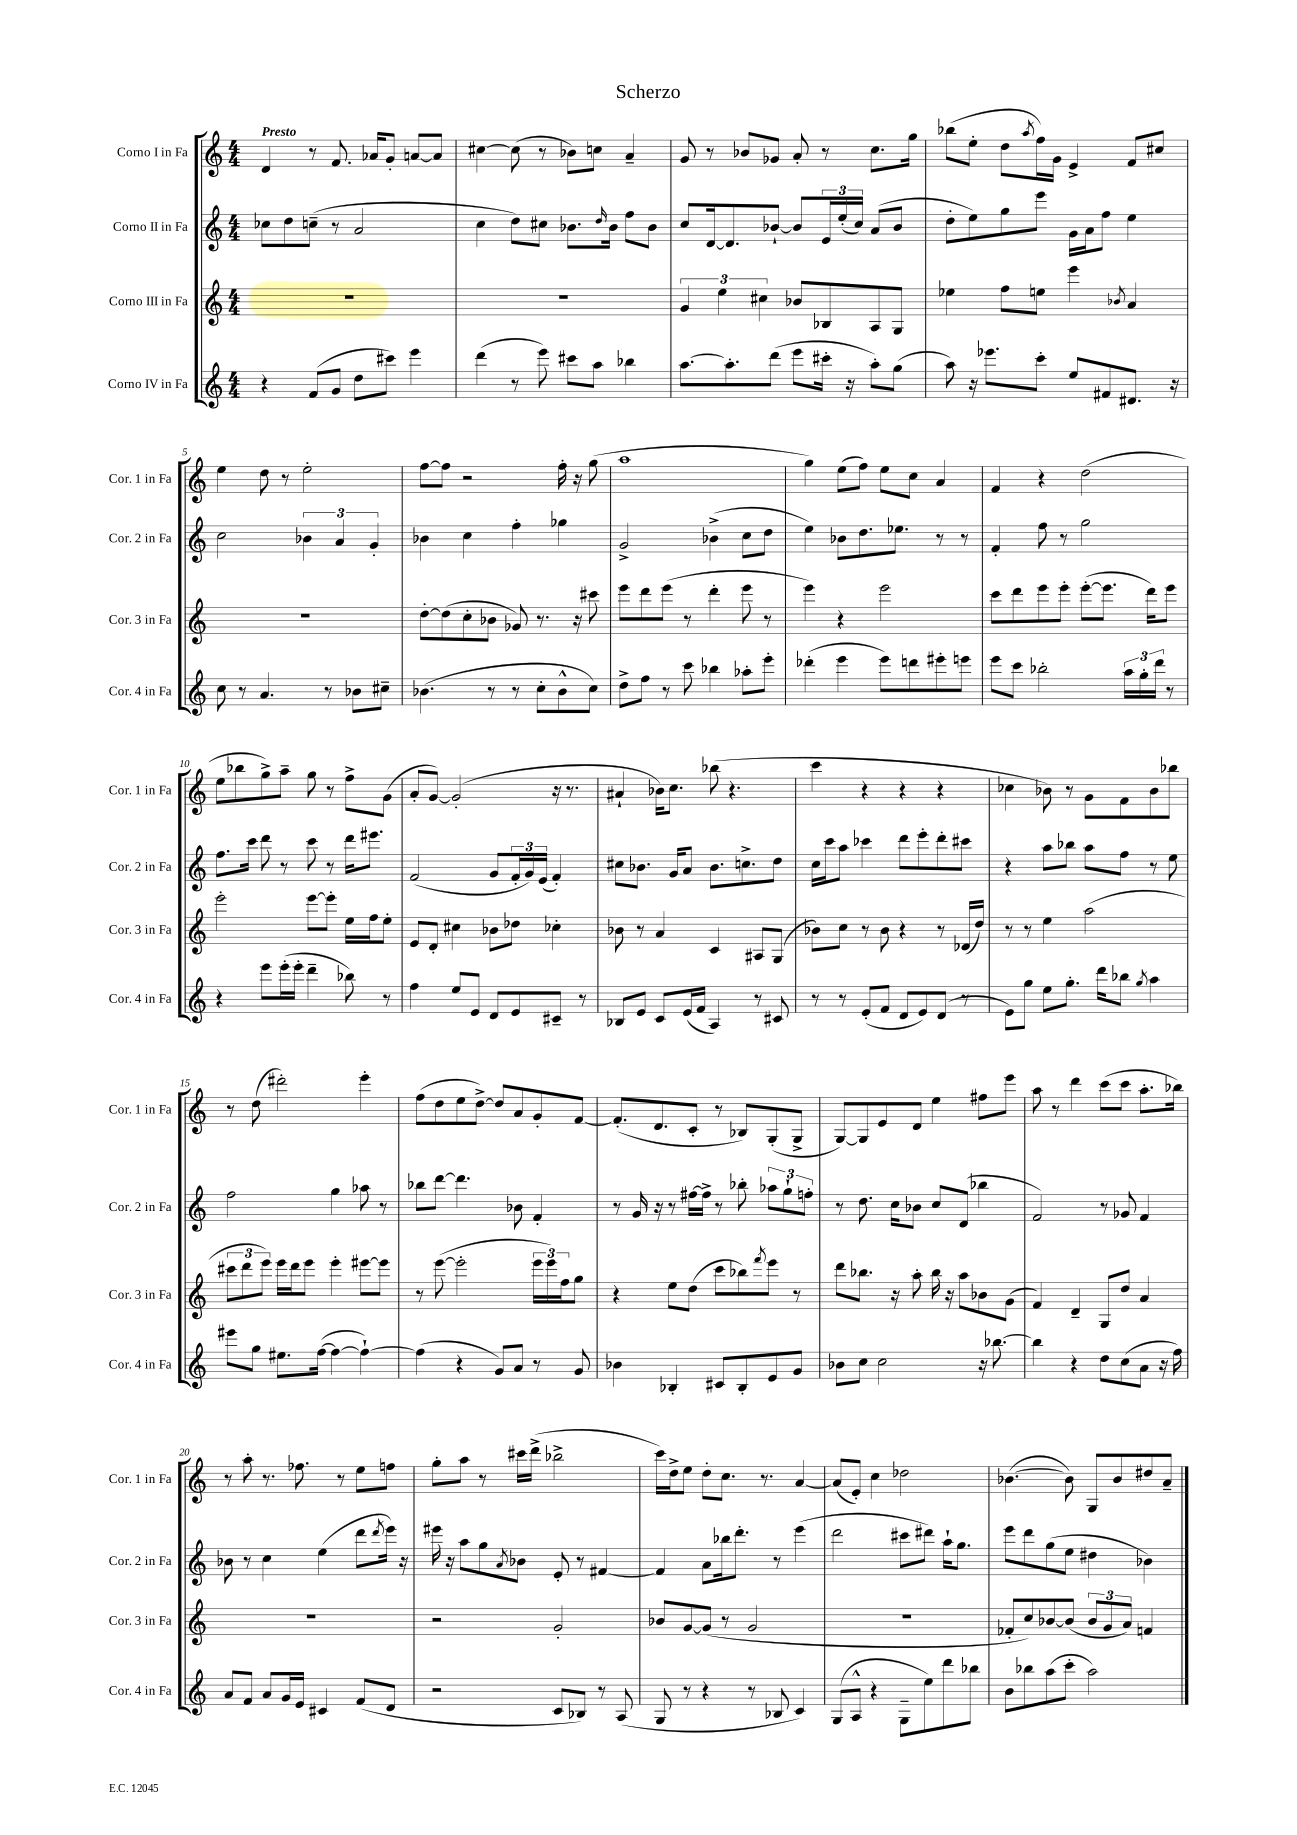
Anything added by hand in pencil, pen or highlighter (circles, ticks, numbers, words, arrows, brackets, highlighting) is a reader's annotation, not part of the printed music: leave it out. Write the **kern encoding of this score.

**kern	**kern	**kern	**kern
*staff4	*staff3	*staff2	*staff1
*clefG2	*clefG2	*clefG2	*clefG2
*k[]	*k[]	*k[]	*k[]
*M4/4	*M4/4	*M4/4	*M4/4
4r	1r	8cc-	4d
.	.	8dd	.
(8f	.	(8cc~	8r
8g	.	8r	8.f
8dd	.	2a	.
.	.	.	16a-
8ccc#)	.	.	8g'
4eee	.	.	[8a
.	.	.	8a]
=	=	=	=
(4ddd	1r	4cc	[4cc#
8r	.	8dd)	(8cc#]
8eee)	.	8cc#	8r
8ccc#	.	8.b-	8b-)
8aa	.	.	8cc
.	.	16qqdd	.
.	.	16b-	.
4bb-	.	8ff	4a~
.	.	8b-	.
=	=	=	=
[8.aa	6g	8cc	8g
.	.	[16d	8r
.	6ee	.	.
8.aa']	.	8.d]	.
.	.	.	8b-
.	6cc#	.	.
(8ddd	.	[8b-`	8g-
8eee	8b-	8b-]	8a'
16ccc#'	8B-	24e	8r
.	.	(24ee'	.
16r	.	.	.
.	.	24cc)	.
8aa')	8A	(8a	8.cc
(8gg	8G	8b-	.
.	.	.	16gg
=	=	=	=
8aa)	4ee-	8dd'	(8bb-
16r	.	8ee)	8ee'
8.eee-	.	.	.
.	8ff	8gg	8dd
.	.	.	8qaa
8ccc'	8ee	8eee	16ff)
.	.	.	16g
8ee	4eee	16g	4e^
.	.	16a	.
8f#	.	8ff	.
.	8qb-	.	.
8.d#	4a	4ee	8f
.	.	.	8cc#
16r	.	.	.
=	=	=	=
8cc	1r	2cc	4ee
8r	.	.	.
4.a	.	.	8dd
.	.	.	8r
.	.	6b-	2ee'
8r	.	.	.
.	.	6a	.
8b-	.	.	.
.	.	6g'	.
8cc#~	.	.	.
=	=	=	=
(4.b-	[8dd'	4b-	[8ff
.	(8dd]	.	8ff]
.	8cc'	4cc	2r
8r	8b-	.	.
8r	8g-)	4ff'	.
8cc'	8.r	.	.
8b-^^	.	4gg-	16ff'
.	16r	.	16r
8cc)	8ccc#	.	(8gg
=	=	=	=
8dd^	8eee	2g^	1aa
8ff	8ddd	.	.
8r	(8eee	.	.
8ccc	8r	.	.
4bb-	4ddd'	(4b-^	.
8aa-'	8eee	8cc	.
8eee'	8r	8dd	.
=	=	=	=
(4ddd-'	4eee)	4ee)	4gg)
4eee	4r	8b-	(8ee
.	.	8.dd	8ff)
8eee)	2eee	.	8ee
.	.	8.ee-	.
8ddd	.	.	8cc
8eee#'	.	8r	4a
8eee	.	8r	.
=	=	=	=
8eee	8ccc	4f'	4f
8ccc	8ddd	.	.
2bb-'	8eee	8ff	4r
.	8eee'	8r	.
.	([8eee'	2gg	(2dd
.	8.eee]	.	.
24aa	.	.	.
24gg'	.	.	.
.	16ddd)	.	.
24ddd	.	.	.
8r	8eee	.	.
=	=	=	=
4r	2eee'	8.ff	8ee
.	.	.	8bb-
.	.	16ccc	.
8eee	.	8ddd	8gg^)
(16eee'	.	8r	8aa~
16eee'	.	.	.
4ddd~	[8eee	8ccc	8gg
.	8eee']	8r	8r
8bb-)	16ee	16ddd	8ff^
.	16ff	8.eee#	.
8r	8ee'	.	(8g
=	=	=	=
4ff	8e	(2f	8a'
.	8d'	.	[8g)
8ee	4cc#	.	(2g']
8e	.	.	.
8d	8b-	8g	.
8e	8dd-	24f'	.
.	.	24g)	.
.	.	(24e	.
8c#~	4cc-'	4f')	16r
.	.	.	8.r
8r	.	.	.
=	=	=	=
8B-	8b-	8cc#	4a#`
8e	8r	8.b-	.
8c	4a	.	16b-)
.	.	16g	8.cc
(16e	.	8a	.
16f	.	.	.
4A)	4c	8.b-	(8bb-
.	.	.	4.r
.	.	8.cc^	.
8r	8A#	.	.
8c#	(8G	8dd	.
=	=	=	=
8r	8b-)	16cc	4ccc
.	.	16ccc	.
8r	8cc	8aa	.
(8e'	8r	4ccc-	4r
8f	8b-	.	.
8d	4r	8ddd	4r
8e)	.	8eee'	.
(8d	8r	8ddd'	4r
8r	(16d-	8ccc#	.
.	16dd)	.	.
=	=	=	=
8e)	8r	4r	4cc-
8gg	8r	.	.
8ee	4ee	8aa	8b-)
8.gg'	.	8bb-	8r
.	(2aa	8aa	8g
16ddd	.	.	.
8bb-	.	8ff	8f
8qgg	.	.	.
4aa	.	8r	8b-
.	.	8ee	8bb-
=	=	=	=
8eee#	12ccc#	2ff	8r
.	12ddd	.	.
8gg	.	.	(8dd
.	12eee)	.	.
8.ee#	16eee	.	2ddd#')
.	16ddd	.	.
.	8eee	.	.
([16ff	.	.	.
4ff_	4eee'	4gg	.
4ff`_)	[8eee#	8aa-	4eee'
.	8eee#]	8r	.
=	=	=	=
(4ff]	8r	8bb-	(8ff
.	([8eee	[8ddd	8dd
4r	2eee']	4.ddd]	8ee
.	.	.	[8dd^)
8g)	.	.	8dd]
8a	.	8b-	8a
8r	24eee	4f'	8g'
.	24eee)	.	.
.	24ff	.	.
8g	8gg	.	[8f
=	=	=	=
4b-	4r	8r	(8.f']
.	.	16g	.
.	.	16r	8.d
4B-'	8ee	8r	.
.	(8dd	[16ff#	8c'
.	.	16ff#^]	.
8c#	8ccc	8r	8r
8B-'	8bb-)	8bb-'	8B-)
.	8qfff	.	.
8e	8eee	12aa-	(8G'
.	.	12gg`	.
8g	8r	.	8G^
.	.	12ff'	.
=	=	=	=
8b-	8ddd	8r	[8G)
8cc	8.bb-	8.dd	8G]
2cc	.	.	8e
.	16r	16cc	.
.	8aa'	8b-	8d
.	16bb-	8cc	4ee
.	16r	.	.
.	8aa	(8d	.
16r	8b-	4bb-	8ff#
[8.bb-	.	.	.
.	(8g	.	8eee
=	=	=	=
4bb-]	4f)	2f)	8aa
.	.	.	8r
4r	4d~	.	4ddd
8dd	8G	8r	(8ccc
(8cc	8dd	8g-	8ccc
8a	4a	4f	8.aa'
16r	.	.	.
16ff)	.	.	16bb-)
=	=	=	=
8a	1r	8b-	8r
8f	.	8r	8aa'
8a	.	4cc	8.r
16g	.	.	.
16e	.	.	8.ff-
4c#	.	(4ee	.
.	.	.	8r
(8f	.	8ddd	8ee
.	.	8qddd	.
8d	.	16eee)	8ff
.	.	16r	.
=	=	=	=
2r	2r	16eee#	8gg'
.	.	16r	.
.	.	8aa	8aa
.	.	8gg	8r
.	.	8qa	.
.	.	8b-	16ccc#
.	.	.	(16ddd^
8c	2g'	8e'	2bb-^
8B-)	.	8r	.
8r	.	[4f#	.
(8A	.	.	.
=	=	=	=
8G	8b-	4f#]	16ccc)
.	.	.	16dd^
8r	[8g	.	8ee
4r	(8g]	8a	8dd'
.	8r	16bb-	8.cc
.	.	8.ddd'	.
8r	2g	.	.
.	.	.	8.r
8B-	.	8r	.
4c)	.	(4eee	[4a
=	=	=	=
(8G	1r	2ddd	(8a]
8A^^	.	.	8e')
4r	.	.	4cc
8G~	.	8ccc#	2dd-
8ee)	.	8ddd#)	.
8ddd	.	16aa`	.
.	.	8.gg	.
8bb-	.	.	.
=	=	=	=
8b	8f-'	8eee	([4.b-
8bb-	8cc)	8ddd	.
(8aa	[8b-	(8gg	.
8ccc'	(8b-]	8ee	8b-])
2aa)	12b-	4dd#	8G
.	12g	.	.
.	.	.	8b-
.	12a)	.	.
.	4f	4b-)	8dd#
.	.	.	8a~
==	==	==	==
*-	*-	*-	*-
